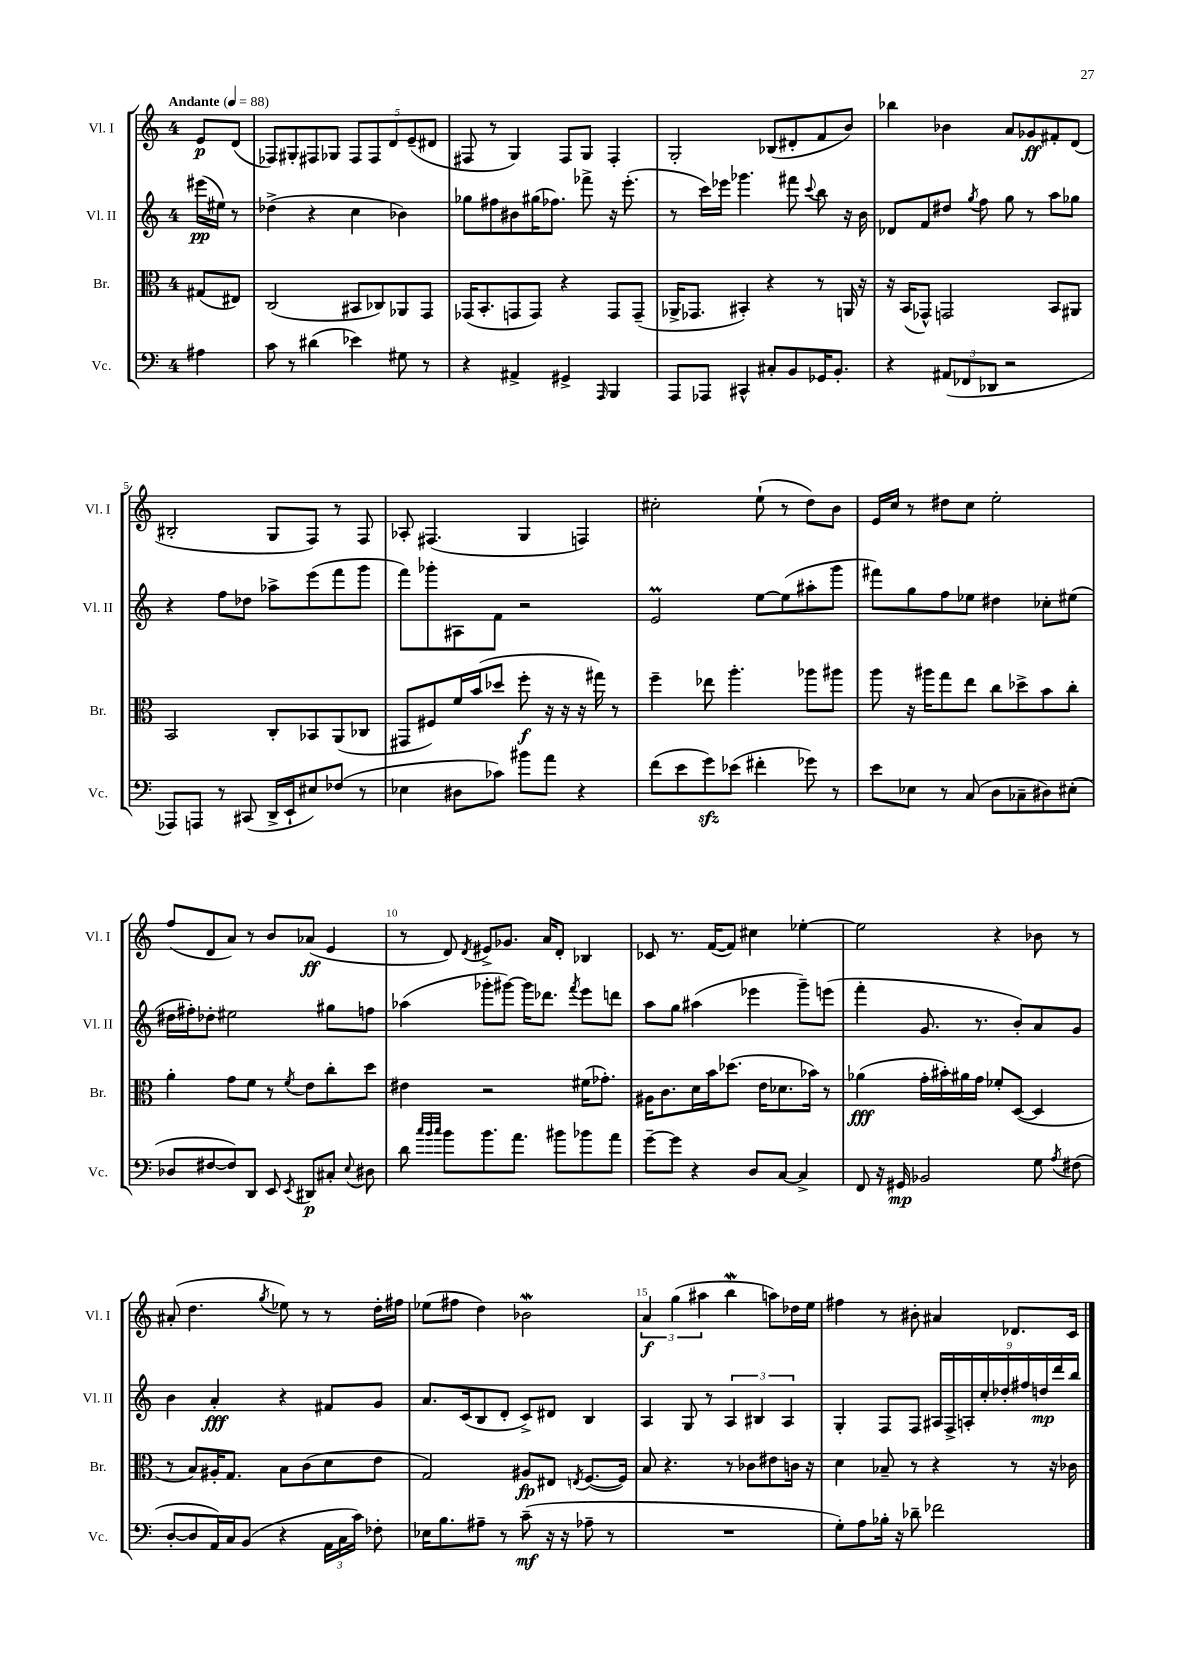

**kern	**kern	**kern	**kern
*staff4	*staff3	*staff2	*staff1
*clefF4	*clefC3	*clefG2	*clefG2
*k[]	*k[]	*k[]	*k[]
*M4/4	*M4/4	*M4/4	*M4/4
*MM88	*MM88	*MM88	*MM88
4A#	(8G#	(16eee#	8e
.	.	16ee#)	.
.	8E#)	8r	(8d
=	=	=	=
8c	(2C	(4dd-^	8F-)
8r	.	.	8G#'
(4d#	.	4r	8F#
.	.	.	8G-
4e-)	8BB#	4cc	10F#
.	.	.	10F#
.	8C-)	.	.
.	.	.	10d
8G#	8AA-	4b-)	.
.	.	.	(10e~
8r	8GG	.	.
.	.	.	10d#
=	=	=	=
4r	(16GG-	8gg-	8F#
.	8.BB'	.	.
.	.	8ff#	8r
4AA#^	8GG	8b#	4G)
.	8GG)	(16gg#	.
.	.	8.ff-)	.
4GG#^	4r	.	8F#
.	.	8fff-^	8G
16qqAAA	.	.	.
4BBB	8GG	16r	4F#'
.	.	(8.eee'	.
.	(8GG~	.	.
=	=	=	=
8AAA	16AA-^	8r	2G'
.	8.GG-	.	.
8AAA-	.	16ccc)	.
.	.	16eee-	.
4CC#^^	4BB#')	4.ggg-	.
8C#'	4r	.	(8B-
8BB	.	8fff#	8d#'
.	.	8qqccc	.
16GG-	8r	8bb	8f
8.BB'	.	.	.
.	16AA	16r	8b)
.	16r	16b	.
=	=	=	=
4r	16r	8d-	4bb-
.	(16BB	.	.
.	8GG-^^)	8f	.
(12AA#	2GG	8dd#	4b-
12FF-	.	.	.
.	.	8qgg	.
.	.	8ff	.
12DD-	.	.	.
2r	.	8gg	8a
.	.	8r	8g-
.	8BB	8aa	8f#'
.	8AA#	8gg-	(8d
=	=	=	=
8AAA-)	2BB	4r	2B#'
8AAA	.	.	.
8r	.	8ff	.
(8CC#	.	8dd-	.
16DD^	8C'	8aa-^	8G
16EE`	.	.	.
8E#)	8BB-	(8eee	8F)
(8F-	(8AA	8fff	8r
8r	8C-	8ggg	8F
=	=	=	=
4E-	8GG#	8fff)	8A-'
.	8F#)	8ggg-'	(4.F#
8D#	16f	8A#	.
.	(16b	.	.
8c-)	8dd-	8f	.
8b#	8ff'	2r	4G
8a	16r	.	.
.	16r	.	.
4r	16r	.	4F)
.	16gg#)	.	.
.	8r	.	.
=	=	=	=
(8f	4ff~	2e	2cc#'
8e	.	.	.
8g)	8ee-	.	.
(8e-	4.aa'	.	.
4f#'	.	[8ee	(8ee`
.	.	(8ee]	8r
8g-)	8aa-	8aa#'	8dd)
8r	8aa#	8ggg	8b
=	=	=	=
8e	8aa	8fff#)	16e
.	.	.	16cc
8E-	16r	8gg	8r
.	16aa#	.	.
8r	8gg	8ff	8dd#
(8C	8ee	8ee-	8cc
8D	8cc	4dd#	2ee'
8C-~	8dd-^	.	.
8D#)	8b	8cc-'	.
(8E#'	8cc'	(8ee#	.
=	=	=	=
8D-	4a'	16dd#	(8ff
.	.	16ff#')	.
[8F#	.	8dd-'	8d
8F#])	8g	2ee#	8a)
8DD	8f	.	8r
8EE	8r	.	8b
8qEE	8qf	.	.
8DD#	8e	.	(8a-
8C#'	8cc'	8gg#	4e
8qqE	.	.	.
8D#	8dd	8ff	.
=	=	=	=
8d	4e#	(4aa-	8r
32qqcc	.	.	.
32qqb	.	.	.
32qqcc	.	.	.
8b	.	.	8d)
.	.	.	8qd
8.b	2r	8ggg-'	8e#^
.	.	[8ggg#)	8.g-
8.a	.	.	.
.	.	16ggg#]	.
.	.	8.ddd-	16a
8b#	.	.	8d'
.	.	8qfff	.
8b-	(16f#	8eee	4B-
.	8.g-')	.	.
8a	.	8ddd	.
=	=	=	=
[8g~	16A#	8aa	8c-
.	8.c	.	.
8g]	.	8gg	8.r
4r	16d	(4aa#	.
.	16b	.	([16f
.	(8.dd-	.	8f])
8D	.	4eee-	4cc#
.	16e	.	.
[8C	8.d-	.	.
4C^]	.	8ggg~)	[4ee-'
.	16b-)	.	.
.	8r	(8eee	.
=	=	=	=
8FF	(4a-	4fff'	2ee-]
16r	.	.	.
16GG#	.	.	.
2BB-	16g'	8.g	.
.	16b#')	.	.
.	16a#	.	.
.	16g	8.r	.
.	8f-'	.	4r
.	([8D	8b')	.
8G	4D]	8a	8b-
8qA	.	.	.
(8F#	.	8g	8r
=	=	=	=
[8D'	8r	4b	(8a#'
8D]	8B)	.	4.dd
16AA)	16A#'	4a'	.
16C	8.G	.	.
(8BB	.	.	.
.	.	.	8qgg
4r	8B	4r	8ee-)
.	(8c	.	8r
24AA	8d	8f#	8r
24C	.	.	.
24c)	.	.	.
8F-'	8e	8g	16dd'
.	.	.	16ff#
=	=	=	=
16E-	2G)	8.a	(8ee-
8.B	.	.	.
.	.	.	8ff#
.	.	(16c	.
8A#~	.	8B	4dd)
8r	.	8d'	.
(8c~	8A#	8c^)	2b-
16r	8E#	8d#	.
16r	.	.	.
.	8qE	.	.
8A-~	([8.F	4B	.
8r	.	.	.
.	16F])	.	.
=	=	=	=
1r	8B	4A	6a
.	4.r	.	.
.	.	.	(6gg
.	.	8G	.
.	.	.	6aa#
.	.	8r	.
.	8r	6A	4bb
.	8c-	.	.
.	.	6B#	.
.	8e#	.	8aa)
.	.	6A	.
.	16c	.	16dd-
.	16r	.	16ee
=	=	=	=
8G')	4d	4G'	4ff#
8A	.	.	.
16B-'	8B-~	8F	8r
16r	.	.	.
8d-~	8r	8F	8b#'
2f-	4r	18A#	4a#
.	.	18F^	.
.	.	18A'	.
.	.	18cc'	.
.	.	18dd-'	.
.	8r	.	8.d-
.	.	18ff#	.
.	.	18dd	.
.	16r	.	.
.	.	18ddd	.
.	16c-	.	16c
.	.	18bb	.
==	==	==	==
*-	*-	*-	*-
